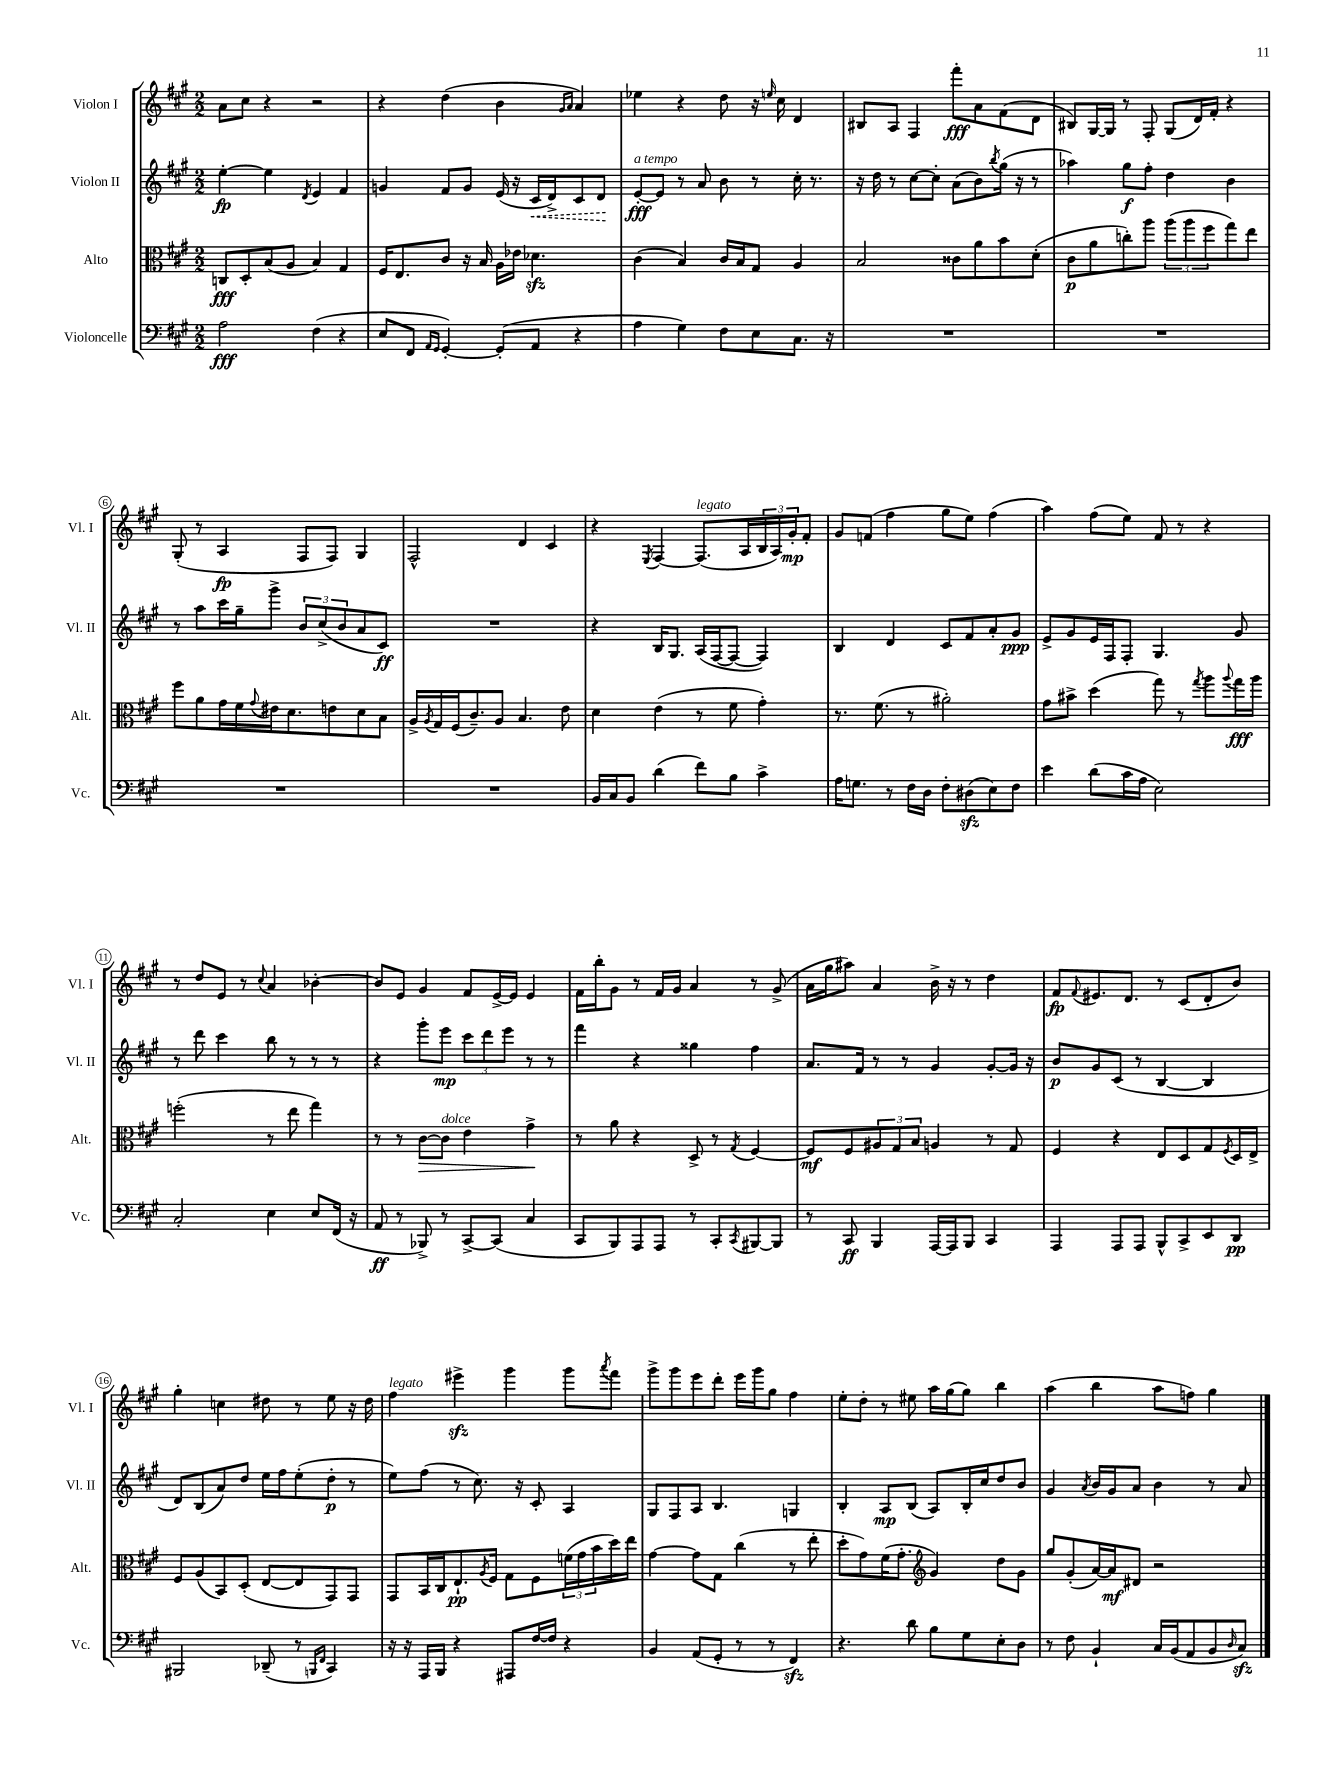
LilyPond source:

<<
\new StaffGroup <<
\new Staff = "s0" \with { instrumentName = "Violon I" shortInstrumentName = "Vl. I" } {
    \clef treble \key a \major \numericTimeSignature \time 2/2
    a'8 cis''8 r4 r2 |
    r4 d''4( b'4 \grace { gis'16 a'16 } a'4) |
    ees''4 r4 d''8 r16 \grace { e''16 } cis''16 d'4 |
    bis8 a8 fis4 fis'''8-.\fff a'8 fis'8( d'8 |
    bis8) gis16~ gis16 r8 fis8-. gis8( d'16) fis'16-. r4 |
    gis8-.( r8 a4\fp fis8 fis8) gis4 |
    fis2-^ d'4 cis'4 |
    r4 \acciaccatura { e8 } fis4~ fis8.^\markup { \italic "legato" }( a16 \tuplet 3/2 { b16 a16) gis'16-.\mp } fis'8-. |
    gis'8 f'8( fis''4 gis''8 e''8) fis''4( |
    a''4) fis''8( e''8) fis'8 r8 r4 |
    r8 d''8 e'8 r8 \appoggiatura { cis''8 } a'4 bes'4~-. |
    bes'8 e'8 gis'4 fis'8 e'16~-> e'16 e'4 |
    fis'16 b''16-. gis'8 r8 fis'16 gis'16 a'4 r8 gis'8->( |
    a'16 gis''16 ais''8) a'4 b'16-> r16 r8 d''4 |
    fis'8\fp \appoggiatura { fis'8 } eis'8. d'8. r8 cis'8( d'8-. b'8) |
    gis''4-. c''4 dis''8 r8 e''8 r16 dis''16 |
    fis''4^\markup { \italic "legato" } eis'''4->\sfz gis'''4 gis'''8 \acciaccatura { a'''8 } fis'''8 |
    gis'''8-> gis'''8 e'''8 d'''8-. e'''16 gis'''16 gis''8 fis''4 |
    e''8-. d''8-. r8 eis''8 a''16 gis''16( gis''8) b''4 |
    a''4( b''4 a''8 f''8) gis''4 \bar "|." |
}
\new Staff = "s1" \with { instrumentName = "Violon II" shortInstrumentName = "Vl. II" } {
    \clef treble \key a \major \numericTimeSignature \time 2/2
    e''4~-.\fp e''4 \acciaccatura { d'8 } e'4 fis'4 |
    g'4 fis'8 g'8 e'16( r16 \once \override Hairpin.style = #'dashed-line cis'16\< d'16->) cis'8 d'8\! |
    e'8~-.\fff^\markup { \italic "a tempo" } e'8 r8 a'8 b'8 r8 cis''16-. r8. |
    r16 d''16 r8 cis''8~ cis''8-. a'8( b'8) \acciaccatura { b''8 } gis''16( r16 r8 |
    aes''4) gis''8\f fis''8-. d''4 b'4 |
    r8 a''8 cis'''16 gis''16-- gis'''8-> \tuplet 3/2 { b'8 cis''8->( b'8 } a'8 cis'8\ff) |
    R1 |
    r4 b16 gis8. a16( fis16~ fis8~ fis4) |
    b4 d'4 cis'8 fis'8 a'8-. gis'8\ppp |
    e'8-> gis'8 e'16 fis16 fis8-. gis4. gis'8 |
    r8 d'''8 cis'''4 b''8 r8 r8 r8 |
    r4 gis'''8-. e'''8\mp \tuplet 3/2 { cis'''8 d'''8 e'''8 } r8 r8 |
    fis'''4 r4 gisis''4 fis''4 |
    a'8. fis'16 r8 r8 gis'4 gis'8~-. gis'16 r16 |
    b'8\p gis'8 cis'8( r8 b4~ b4 |
    d'8) b8( a'8) d''8 e''16 fis''16 e''8-.( d''8-.\p r8 |
    e''8) fis''8( r8 cis''8.) r16 cis'8-. a4 |
    gis8 fis8 a8 b4. g4 |
    b4-. a8\mp b8( a8) b16-. cis''16 d''8 b'8 |
    gis'4 \acciaccatura { a'8 } b'16 gis'16 a'8 b'4 r8 a'8 \bar "|." |
}
\new Staff = "s2" \with { instrumentName = "Alto" shortInstrumentName = "Alt." } {
    \clef alto \key a \major \numericTimeSignature \time 2/2
    c8\fff d8-. b8( a8 b4) gis4 |
    fis16 e8. cis'8 r16 b16 a16 ees'16 des'4.\sfz |
    cis'4( b4) cis'16 b16 gis8 a4 |
    b2 cisis'8 a'8 b'8 d'8-.( |
    cis'8\p a'8 c''8-.) a''8 \tuplet 3/2 { a''8( a''8 fis''8 } gis''8) e''8 |
    fis''8 a'8 gis'16 fis'16 \appoggiatura { gis'8 } eis'16 d'8. e'8 d'8 b8 |
    a16-> \acciaccatura { a8 } gis16 fis16( cis'8.--) a8 b4. e'8 |
    d'4 e'4( r8 fis'8 gis'4-.) |
    r8. fis'8.( r8 ais'2-.) |
    gis'8 bis'8-> d''4( gis''8) r8 \acciaccatura { gis''8 } a''8 \appoggiatura { a''8 } gis''16\fff a''16 |
    f''2-.( r8 e''8 gis''4) |
    r8 r8 cis'8~\> cis'8^\markup { \italic "dolce" } e'4 gis'4->\! |
    r8 a'8 r4 d8-> r8 \acciaccatura { gis8 } fis4~ |
    fis8\mf fis8 \tuplet 3/2 { ais8 gis8 b8 } a4 r8 gis8 |
    fis4 r4 e8 d8 gis8 \acciaccatura { fis8 } d16 e16-> |
    fis8 a8( b,8) d8-.( e8~ e8 gis,8) gis,8 |
    gis,8 b,16 cis16 e8.-!\pp \acciaccatura { a8 } fis16 gis8 fis8 \tuplet 3/2 { f'16( gis'16 b'16 } d''16) e''16 |
    gis'4~ gis'8 gis8 cis''4( r8 e''8-. |
    d''8-. gis'8) fis'16( gis'8.-. \clef treble gis'4) d''8 gis'8 |
    gis''8 gis'8-.( a'16~) a'16\mf dis'8 r2 \bar "|." |
}
\new Staff = "s3" \with { instrumentName = "Violoncelle" shortInstrumentName = "Vc." } {
    \clef bass \key a \major \numericTimeSignature \time 2/2
    a2\fff fis4( r4 |
    e8 fis,8 \grace { a,16 gis,16 } gis,4~-.) gis,8-.( a,8 r4 |
    a4 gis4) fis8 e8 cis8. r16 |
    R1 |
    R1 |
    R1 |
    R1 |
    b,16 cis16 b,8 d'4( fis'8) b8 cis'4-> |
    a16 g8. r8 fis16 d16 fis8-. dis8\sfz( e8) fis8 |
    e'4 d'8( cis'16 a16 e2) |
    cis2-. e4 e8 fis,16( r16 |
    a,8\ff r8 bes,,8->) r8 cis,8~-> cis,8( cis4 |
    cis,8 b,,8) a,,8 a,,8 r8 cis,8-. \acciaccatura { cis,8 } bis,,8~ bis,,8 |
    r8 cis,8\ff b,,4 a,,16~ a,,16 b,,8 cis,4 |
    a,,4 a,,8 a,,8 b,,8-^ cis,8-> e,8 d,8\pp |
    bis,,2 des,8--( r8 \grace { b,,16 fis,16 } cis,4) |
    r16 r16 a,,16 b,,16 r4 ais,,8 fis16~ fis16 r4 |
    b,4 a,8( gis,8-. r8 r8 fis,4\sfz) |
    r4. d'8 b8 gis8 e8-. d8 |
    r8 fis8 b,4-! cis16 b,16( a,8 b,8 \grace { d16 } cis8\sfz) \bar "|." |
}
>>
>>
\layout { \context { \Score \override BarNumber.stencil = #(make-stencil-circler 0.1 0.3 ly:text-interface::print) } }
